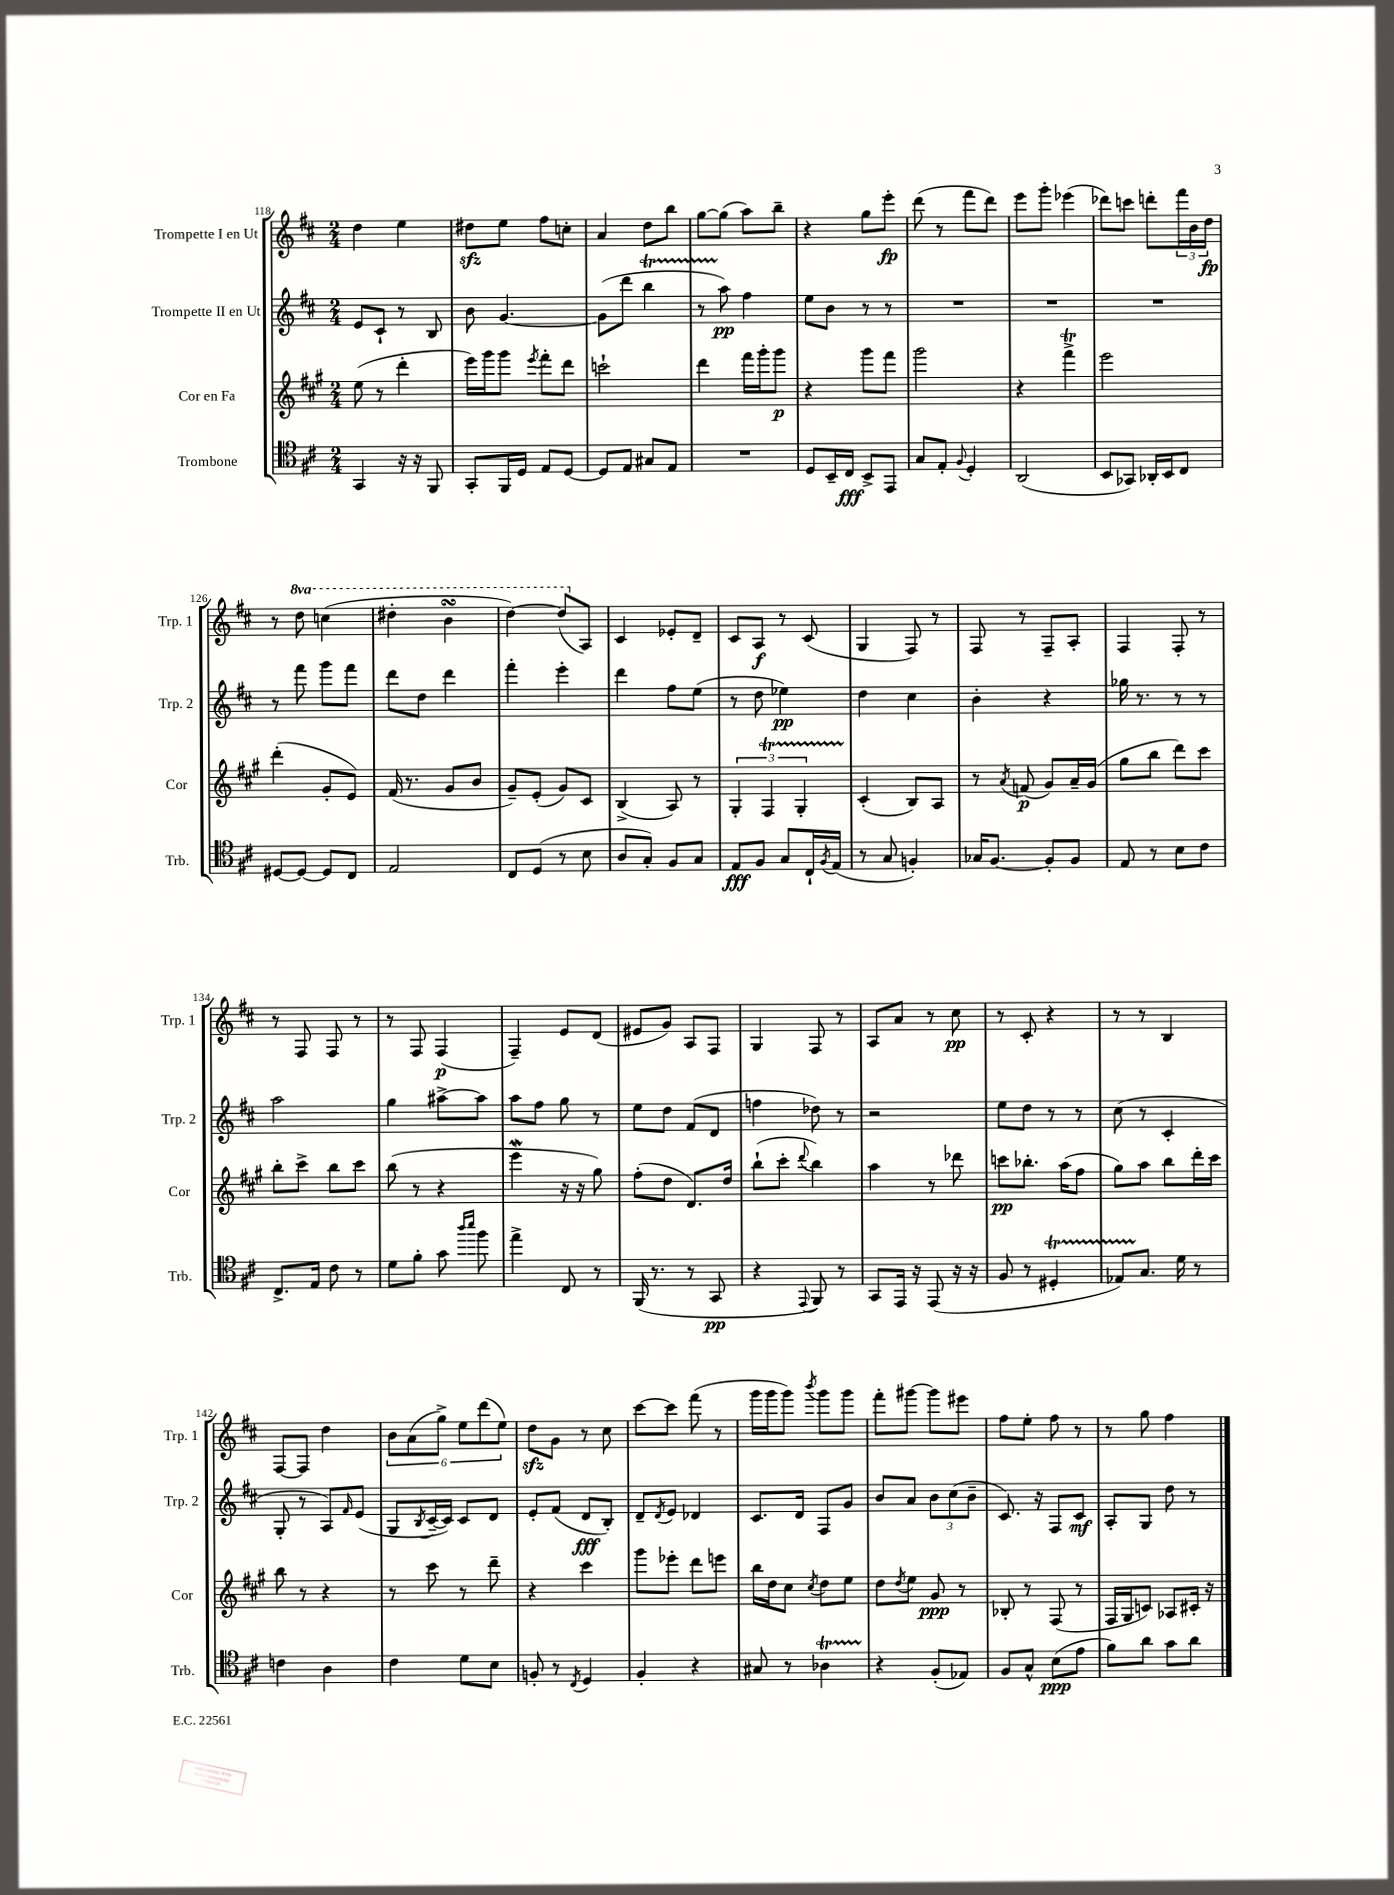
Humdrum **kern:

**kern	**kern	**kern	**kern
*staff4	*staff3	*staff2	*staff1
*clefC4	*clefG2	*clefG2	*clefG2
*k[f#c#]	*k[f#c#g#]	*k[f#c#]	*k[f#c#]
*M2/4	*M2/4	*M2/4	*M2/4
4GG	(8ee	8e	4dd
.	8r	8c#`	.
16r	4ddd'	8r	4ee
16r	.	.	.
8FF#	.	8B	.
=	=	=	=
8GG'	16eee)	8b	8dd#
.	16ggg#	.	.
16FF#	8ggg#	[4.g	8ee
16D	.	.	.
.	8qeee	.	.
8E	8fff#'	.	8ff#
[8D	8ddd	.	8cc'
=	=	=	=
8D]	2ccc`	(8g]	4a
8E	.	8ddd	.
8G#	.	4bb	8dd
8E	.	.	8bb
=	=	=	=
2r	4ddd	8r	[8gg
.	.	8aa)	(8gg]
.	16fff#	4ff#	8aa)
.	16ggg#'	.	.
.	8ggg#	.	8bb~
=	=	=	=
8D	4r	8ee	4r
16BB~	.	8b	.
16C#	.	.	.
8BB^	8ggg#	8r	8gg
8EE	8fff#	8r	8eee'
=	=	=	=
8G	2ggg#	2r	(8ddd
8E'	.	.	8r
8qqF#	.	.	.
4D'	.	.	8fff#
.	.	.	8ddd)
=	=	=	=
(2AA	4r	2r	8eee
.	.	.	8ggg'
.	4fff#^	.	(4eee-
=	=	=	=
8BB	2eee	2r	8ddd-)
8GG-)	.	.	8ccc
16AA-'	.	.	8ddd'
16BB	.	.	.
8C#	.	.	24fff#
.	.	.	24b
.	.	.	24dd
=	=	=	=
[8D#	(4ddd'	8r	8r
8D#_	.	8fff#	8ddd
8D#]	8g#'	8ggg	(4ccc
8C#	8e)	8fff#	.
=	=	=	=
2E	(16f#	8ddd	4ddd#'
.	8.r	.	.
.	.	8dd	.
.	8g#	4ddd	4bb
.	8b	.	.
=	=	=	=
8C#	8g#~)	4fff#'	[4ddd)
(8D	(8e'	.	.
8r	8g#)	4eee'	(8ddd]
8B	8c#	.	8A)
=	=	=	=
8A	(4B^	4ddd	4c#
8G')	.	.	.
8F#	8A)	8ff#	8e-'
8G	8r	(8ee	8d~
=	=	=	=
8E	6G#'	8r	8c#
8F#	.	8dd	8A
.	6F#	.	.
8G	.	4ee-)	8r
.	6G#'	.	.
16C#`	.	.	(8c#
8qF#	.	.	.
(16E	.	.	.
=	=	=	=
8r	(4c#'	4dd	4G
8G	.	.	.
4F')	8B)	4cc#	8F#)
.	8A	.	8r
=	=	=	=
16G-	8r	4b'	8F#
[8.F#	.	.	.
.	8qa	.	.
.	(8f	.	8r
8F#']	8g#)	4r	8F#~
8F#	16a~	.	8A'
.	(16g#	.	.
=	=	=	=
8E	8gg#	16gg-	4F#
.	.	8.r	.
8r	8bb	.	.
8B	8ddd)	8r	8F#'
8c#	8ccc#	8r	8r
=	=	=	=
8.C#^	8bb'	2aa	8r
.	8ccc#^	.	8F#
16E	.	.	.
8c#	8bb	.	8F#
8r	8ccc#	.	8r
=	=	=	=
8d	(8bb	4gg	8r
8f#'	8r	.	8F#
8g	4r	[8aa#^	(4F#
16qqaa	.	.	.
16qqbb	.	.	.
8ff#	.	8aa#]	.
=	=	=	=
4ee^	4eee	8aa	4F#~)
.	.	8ff#	.
8C#	16r	8gg	8e
.	16r	.	.
8r	8gg#)	8r	(8d
=	=	=	=
(16FF#	(8ff#'	8ee	8e#
8.r	.	.	.
.	8dd	8dd	8g)
8r	8.d)	(8f#	8A
8GG	.	8d	8F#
.	16dd	.	.
=	=	=	=
4r	(8bb`	4ff	4G
.	8ccc#'	.	.
8qqEE	8qqddd	.	.
8FF#)	4bb)	8dd-)	8F#
8r	.	8r	8r
=	=	=	=
8GG	4aa	2r	8A
16EE	.	.	8a
16r	.	.	.
(8EE	8r	.	8r
16r	8ddd-	.	8cc#
16r	.	.	.
=	=	=	=
8F#	8ccc	8ee	8r
8r	8.bb-'	8dd	8c#'
4D#'	.	8r	4r
.	(16aa	.	.
.	8ff#	8r	.
=	=	=	=
8E-)	8gg#)	(8cc#	8r
8.G	8aa	8r	8r
.	8bb	4c#'	4B
16d	.	.	.
8r	16ddd'	.	.
.	16ccc#	.	.
=	=	=	=
4c	8bb	8G'	[8F#
.	8r	8r	8F#]
4A	4r	8A)	4dd
.	.	16qqf#	.
.	.	(8e	.
=	=	=	=
4c#	8r	8G	12b
.	.	.	(12a
.	.	8qB	.
.	8ccc#	[16c#~	.
.	.	.	12gg^)
.	.	16c#])	.
8d	8r	8c#	12ee
.	.	.	(12ddd
8B	8ddd~	8d	.
.	.	.	12ee)
=	=	=	=
8F'	4r	8e'	8dd
8r	.	(8f#	8g
8qC#	.	.	.
4D	4ccc#	8d	8r
.	.	8B')	8cc#
=	=	=	=
4F#'	8ggg#	8d~	[8ccc#
.	.	8qd	.
.	8eee-'	8e	8ccc#]
4r	8ddd	4d-	(8fff#
.	8eee	.	8r
=	=	=	=
8G#	16bb	8.c#	16ggg
.	16dd	.	16ggg
8r	8cc#	.	8ggg)
.	.	16d	.
.	8qcc#	.	8qbbb
4A-	8dd	8F#	8ggg
.	8ee	8g	8ggg
=	=	=	=
4r	8dd	8b	8fff#'
.	8qdd	.	.
.	8ee	8a	[8ggg#
(8F#'	8g#	12b	8ggg#]
.	.	(12cc#	.
8E-)	8r	.	8eee#
.	.	12b~	.
=	=	=	=
8F#	8B-'	8.c#)	8ff#
8G^^	8r	.	8ee'
.	.	16r	.
(8B	(8F#	8F#	8ff#
8e	8r	8c#	8r
=	=	=	=
8f#)	16F#	8A'	8r
.	16G#	.	.
8a	8c)	8G	8gg
8g	8A-	8dd	4ff#
8a	16c#'	8r	.
.	16r	.	.
==	==	==	==
*-	*-	*-	*-
